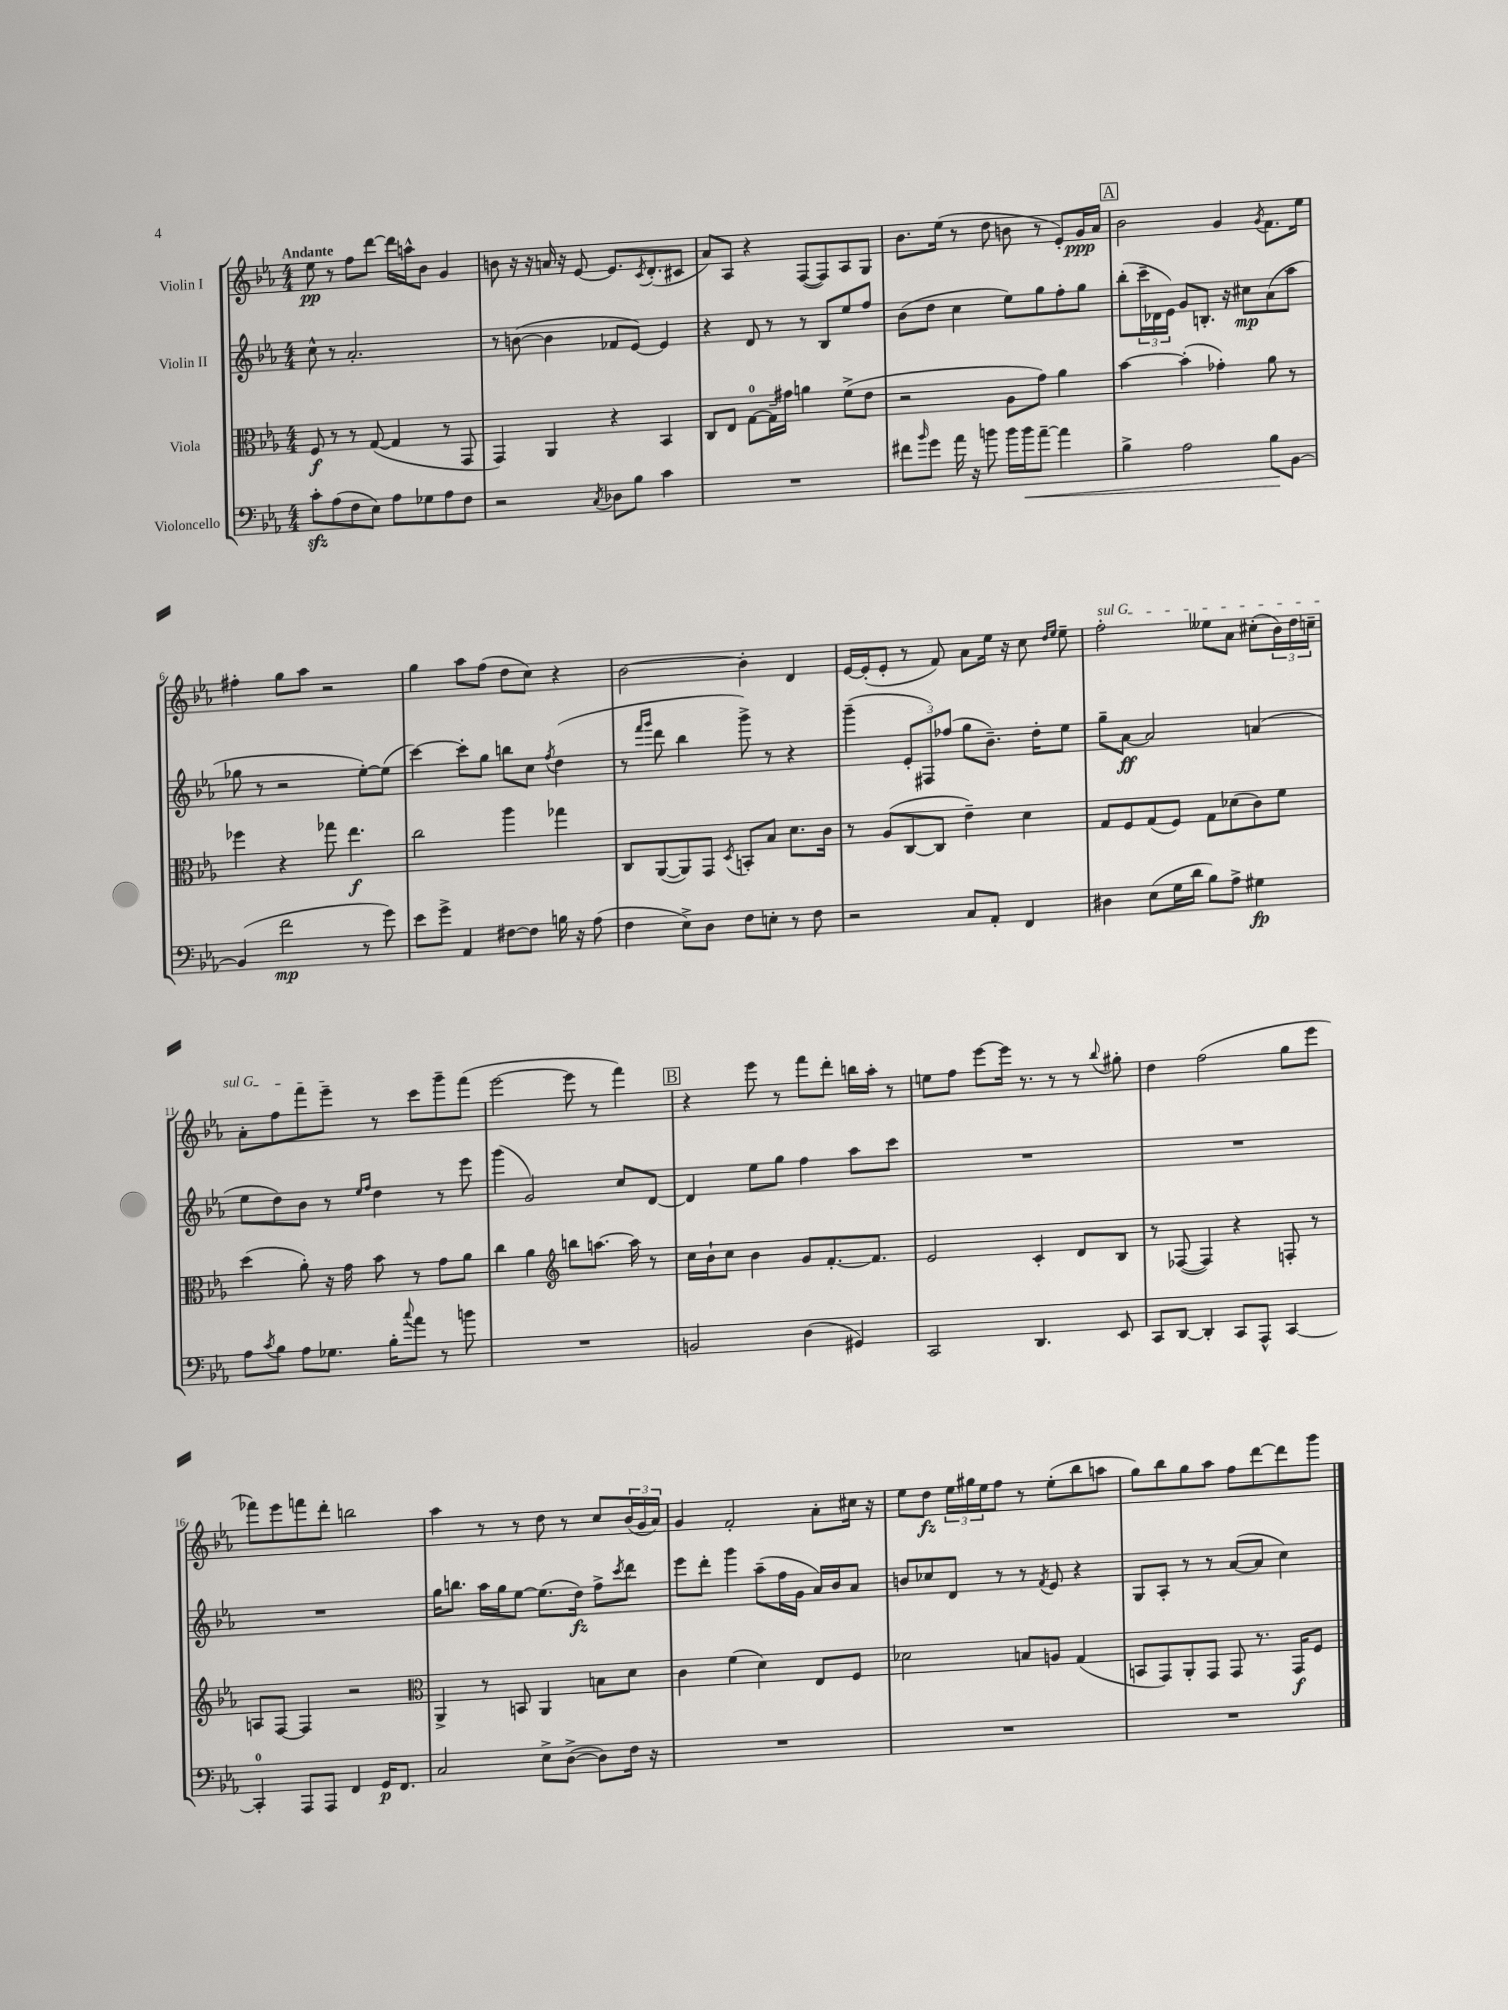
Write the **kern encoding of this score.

**kern	**dynam	**kern	**dynam	**kern	**dynam	**kern	**dynam
*part4	*part4	*part3	*part3	*part2	*part2	*part1	*part1
*staff4	*staff4	*staff3	*staff3	*staff2	*staff2	*staff1	*staff1
*I"Violoncello	*	*I"Viola	*	*I"Violin II	*	*I"Violin I	*
*clefF4	*	*clefC3	*	*clefG2	*	*clefG2	*
*k[b-e-a-]	*	*k[b-e-a-]	*	*k[b-e-a-]	*	*k[b-e-a-]	*
*M4/4	*	*M4/4	*	*M4/4	*	*M4/4	*
=1	=1	=1	=1	=1	=1	=1	=1
!	!	!	!	!	!	!LO:TX:a:B:t=Andante	!
8czz'\L	.	8F/	f	8cc^^\	.	8ee-\	pp
(8A-\	.	8r	.	8r	.	8r	.
8F\	.	8r	.	2.a-'/	.	8ff\L	.
8E-\J)	.	([8G/	.	.	.	[8ddd\J	.
8A-\L	.	4G/]	.	.	.	16ddd\LL]	.
.	.	.	.	.	.	16aan^^\J	.
8G-X\	.	.	.	.	.	8b-\J	.
8A-\	.	8r	.	.	.	4g/	.
8F\J	.	8GG/	.	.	.	.	.
=2	=2	=2	=2	=2	=2	=2	=2
2r	.	4GG/)	.	8r	.	8bn\	.
.	.	.	.	([8bn\	.	16r	.
.	.	.	.	.	.	16r	.
.	.	4AA-/	.	4b\]	.	16an/	.
.	.	.	.	.	.	16r	.
.	.	.	.	.	.	[8e-/	.
8qC/	.	.	.	.	.	.	.
8D-X\L	.	4r	.	8f-X/L	.	8.e-/L]	.
8B-\J	.	.	.	[8e-/J)	.	.	.
.	.	.	.	.	.	8qc/	.
.	.	.	.	.	.	(8.d'/	.
4c\	.	4BB-/	.	4e-/]	.	.	.
.	.	.	.	.	.	8c#X/J	.
=3	=3	=3	=3	=3	=3	=3	=3
1r	.	8C/L	.	4r	.	8a-/L)	.
.	.	8E-/J	.	.	.	8A-/J	.
.	.	[8G\L	.	8d/	.	4r	.
.	.	16G~\L]	.	8r	.	.	.
.	.	16g#X\JJ	.	.	.	.	.
.	.	4an\	.	8r	.	([8F/L	.
.	.	.	.	8B-/L	.	8F/])	.
.	.	(8f^\L	.	8ee-/	.	8A-/	.
.	.	8e-\J	.	8ff/J	.	8G/J	.
=4	=4	=4	=4	=4	=4	=4	=4
8f#X\L	.	2r	.	(8b-\L	.	8.b-\L	.
16qqb-/	.	.	.	.	.	.	.
8g\J	.	.	.	8dd\J	.	.	.
.	.	.	.	.	.	(16ee-\Jk	.
16a-\	.	.	.	4cc\	.	8r	.
16r	.	.	.	.	.	.	.
8bn\	.	.	.	.	.	8dd\	.
16b\LL	.	8A-\L	.	8ee-\L)	.	8bn\	.
!	!LO:HP:b	!	!	!	!	!	!
16b\J	<	.	.	.	.	.	.
[8a-~\J	.	8g\J)	.	8gg\	.	8r	.
4a-\]	.	4a-\	.	8ff'\	.	8e-'/L)	.
.	.	.	.	8gg\J	.	16g/L	ppp
.	.	.	.	.	.	16a-/JJ	.
!!LO:REH:place=s1:t=A
=5	=5	=5	=5	=5	=5	=5	=5
4B-^\	.	[4b-\	.	(8bb-'\L	.	2b-\	.
.	.	.	.	24ccc~\L	.	.	.
.	.	.	.	24d-X\	.	.	.
.	.	.	.	24e-\JJ)	.	.	.
2A-\	.	(4b-'\]	.	8g/L	.	.	.
.	.	.	.	8.Bn'/J	.	.	.
.	.	4g-X'\)	.	.	.	4g/	.
.	.	.	.	16r	.	.	.
.	.	.	.	8cc#X\L	mp	.	.
.	.	.	.	.	.	8qg/	.
8B-\L	.	8a-\	.	(8a-\	.	8.f\L	.
[8BB-\J	[	8r	.	8aa-\J	.	.	.
.	.	.	.	.	.	16ee-\Jk	.
!!LO:LB:g=z
=6	=6	=6	=6	=6	=6	=6	=6
(4BB-/]	.	4ff-X\	.	8gg-X\	.	4ff#X'\	.
.	.	.	.	8r	.	.	.
2f\	mp	4r	.	2r	.	8gg\L	.
.	.	.	.	.	.	8aa-\J	.
.	.	8gg-X\	.	.	.	2r	.
.	.	4.ee-\	f	.	.	.	.
8r	.	.	.	[8ee-'\L)	.	.	.
8g\)	.	.	.	(8ee-\J]	.	.	.
=7	=7	=7	=7	=7	=7	=7	=7
8e-\L	.	2cc\	.	[4ccc\)	.	4gg\	.
8g^\J	.	.	.	.	.	.	.
4AA-/	.	.	.	8ccc'\L]	.	8aa-\L	.
.	.	.	.	8gg\J	.	(8ff\J	.
[8F#X\L	.	4aa-\	.	8bbn\L	.	8dd\L	.
8F#\J]	.	.	.	8cc\J	.	8cc\J)	.
.	.	.	.	8qff/	.	.	.
16Bn\	.	4gg-X\	.	(4dd\	.	4r	.
16r	.	.	.	.	.	.	.
(8A-\	.	.	.	.	.	.	.
=8	=8	=8	=8	=8	=8	=8	=8
4F\	.	8C/L	.	8r	.	[2b-\	.
.	.	.	.	16qqfff/LL	.	.	.
.	.	.	.	16qqggg/JJ	.	.	.
.	.	([8AA-/	.	8ddd\	.	.	.
8E-^\L)	.	8AA-/])	.	4bb-\	.	.	.
8D\J	.	8GG/J	.	.	.	.	.
.	.	8qD/	.	.	.	.	.
8F\L	.	8BBn'/L	.	8ggg^\)	.	4b-'\]	.
8En'\J	.	8B-/J	.	8r	.	.	.
8r	.	8.d\L	.	4r	.	4d/	.
8F\	.	.	.	.	.	.	.
.	.	16c\Jk	.	.	.	.	.
=9	=9	=9	=9	=9	=9	=9	=9
2r	.	8r	.	(4ggg~\	.	[16e-/LL	.
.	.	.	.	.	.	(16e-'/J]	.
.	.	(8A-/L	.	.	.	8e-'/J	.
.	.	[8C/	.	12e-'/L	.	8r	.
.	.	.	.	12F#X/)	.	.	.
.	.	8C/J]	.	.	.	8f/)	.
.	.	.	.	(12ff-X/J	.	.	.
8C/L	.	4e-~\)	.	8gg\L	.	8a-\L	.
8AA-'/J	.	.	.	8.b-~\J)	.	16ee-\Jk	.
.	.	.	.	.	.	16r	.
4FF/	.	4d\	.	.	.	8cc\	.
.	.	.	.	16dd'\KL	.	.	.
.	.	.	.	.	.	16qqdd/LL	.
.	.	.	.	.	.	16qqee-/JJ	.
.	.	.	.	8ee-\J	.	8ee-~\	.
=10	=10	=10	=10	=10	=10	=10	=10
!	!	!	!	!	!	!LO:TX:a:i:t=sul G	!
4D#X\	.	8G/L	.	8gg~\L	.	2ff'\	.
.	.	8F/	.	[8a-\J	ff	.	.
(8E-\L	.	(8G/	.	2a-/]	.	.	.
16G\L	.	8F/J)	.	.	.	.	.
16d\JJ	.	.	.	.	.	.	.
8B-\L)	.	8G\L	.	.	.	8ee--X\L	.
8A-^\J	.	(8d-X\	.	.	.	8a-\J	.
4G#X\	fp	8c\)	.	(4an/	.	(8cc#X'\L	.
.	.	8f\J	.	.	.	24b-\L)	.
.	.	.	.	.	.	24dd\	.
.	.	.	.	.	.	24ccn~\JJ	.
!!LO:LB:g=z
=11	=11	=11	=11	=11	=11	=11	=11
8A-\L	.	(4dd\	.	8ee-\L	.	8a-'\L	.
8qc/	.	.	.	.	.	.	.
8B-\J	.	.	.	8dd\)	.	8ff\	.
8A-\L	.	8a-'\)	.	8b-\J	.	8fff\	.
8.G-X\J	.	16r	.	8r	.	8eee-~\J	.
.	.	16g\	.	.	.	.	.
.	.	.	.	16qqee-/LL	.	.	.
.	.	.	.	16qqff/JJ	.	.	.
.	.	8b-\	.	4dd\	.	8r	.
16B-'\KL	.	.	.	.	.	.	.
8qqcc/	.	.	.	.	.	.	.
8a-\J	.	8r	.	.	.	8ccc\L	.
8r	.	8g\L	.	8r	.	8ggg~\	.
8bn\	.	8a-\J	.	8eee-\	.	(8fff\J	.
=12	=12	=12	=12	=12	=12	=12	=12
1r	.	4cc\	.	(4ggg\	.	[2eee-\	.
.	.	4a-\	.	2g/)	.	.	.
*	*	*clefG2	*	*	*	*	*
.	.	8bbn\L	.	.	.	8eee-\]	.
.	.	[8.aan\J	.	.	.	8r	.
.	.	.	.	8cc/L	.	4fff\)	.
.	.	16aa\]	.	.	.	.	.
.	.	8r	.	[8d/J	.	.	.
!!LO:REH:place=s1:t=B
=13	=13	=13	=13	=13	=13	=13	=13
2BBn/	.	16cc\LL	.	4d/]	.	4r	.
.	.	16b-`\J	.	.	.	.	.
.	.	8cc\J	.	.	.	.	.
.	.	4b-\	.	8ee-\L	.	8eee-\	.
.	.	.	.	8gg\J	.	8r	.
(4D\	.	8g/L	.	4ff\	.	8fff\L	.
.	.	[8.f'/	.	.	.	8ddd'\J	.
4GG#X/)	.	.	.	8aa-\L	.	16bbn\LL	.
.	.	8.f/J]	.	.	.	16aa-'\JJ	.
.	.	.	.	8ccc\J	.	8r	.
=14	=14	=14	=14	=14	=14	=14	=14
2CC/	.	2e-/	.	1r	.	8een\L	.
.	.	.	.	.	.	8ff\J	.
.	.	.	.	.	.	[8eee-\L	.
.	.	.	.	.	.	16eee-\Jk]	.
.	.	.	.	.	.	8.r	.
4.DD/	.	4c'/	.	.	.	.	.
.	.	.	.	.	.	8r	.
.	.	8d/L	.	.	.	8r	.
.	.	.	.	.	.	8qqbb-/	.
8EE-/	.	8B-/J	.	.	.	8gg#X'\	.
=15	=15	=15	=15	=15	=15	=15	=15
8CC/L	.	8r	.	1r	.	4dd\	.
[8DD/J	.	([8F-X/	.	.	.	.	.
4DD'/]	.	4F-/])	.	.	.	(2ff\	.
8CC/L	.	4r	.	.	.	.	.
8AAA-^^/J	.	.	.	.	.	.	.
[4CC/	.	8Fn'/	.	.	.	8gg\L	.
.	.	8r	.	.	.	8eee-\J	.
!!LO:LB:g=z
=16	=16	=16	=16	=16	=16	=16	=16
4CC'/]	.	8An/L	.	1r	.	8fff-X\L)	.
.	.	[8F/J	.	.	.	8eee-\	.
8AAA-/L	.	4F/]	.	.	.	8fffn\	.
8AAA-/J	.	.	.	.	.	8ddd'\J	.
4FF/	.	2r	.	.	.	2bbn\	.
16GG/KL	p	.	.	.	.	.	.
8.FF/J	.	.	.	.	.	.	.
=17	=17	=17	=17	=17	=17	=17	=17
*	*	*clefC3	*	*	*	*	*
2C/	.	4AA-^/	.	16gg\KL	.	4aa-\	.
.	.	.	.	8.bbn\J	.	.	.
.	.	8r	.	16aa-\LL	.	8r	.
.	.	.	.	16gg\J	.	.	.
.	.	8BBn/	.	[8ee-\J	.	8r	.
8E-^\L	.	4AA-/	.	(8.ee-\L]	.	8dd\	.
([8D^\J	.	.	.	.	.	8r	.
.	.	.	.	16dd\Jk)	fz	.	.
8D\L])	.	8Bn\L	.	8ff^\L	.	8cc/L	.
.	.	.	.	8qccc/	.	.	.
16F\Jk	.	8d\J	.	8ddd\J	.	(24b-/L	.
.	.	.	.	.	.	24g/	.
16r	.	.	.	.	.	.	.
.	.	.	.	.	.	24a-/JJ)	.
=18	=18	=18	=18	=18	=18	=18	=18
1r	.	4c\	.	8eee-\L	.	4g/	.
.	.	.	.	8ddd'\J	.	.	.
.	.	(4f\	.	4ggg\	.	2f'/	.
.	.	4d\)	.	(8aa-~\L	.	.	.
.	.	.	.	16ff\L	.	.	.
.	.	.	.	16g\JJ	.	.	.
.	.	8E-/L	.	16a-/LL)	.	8a-'\L	.
.	.	.	.	16b-/J	.	.	.
.	.	8F/J	.	8a-/J	.	16cc#X\Jk	.
.	.	.	.	.	.	16r	.
=19	=19	=19	=19	=19	=19	=19	=19
1r	.	2d-X\	.	8bn/L	.	8ee-\L	.
.	.	.	.	8cc-X/	.	8dd\J	fz
.	.	.	.	8d/J	.	24ee-\LL	.
.	.	.	.	.	.	24gg#X\	.
.	.	.	.	.	.	24ee-\J	.
.	.	.	.	8r	.	8ff\J	.
.	.	8Bn/L	.	8r	.	8r	.
.	.	.	.	8qf/	.	.	.
.	.	8An/J	.	8e-/	.	(8ee-'\L	.
.	.	(4G/	.	4r	.	8bb-\	.
.	.	.	.	.	.	8aan\J	.
=20	=20	=20	=20	=20	=20	=20	=20
1r	.	8BBn/L	.	8G/L	.	8gg\L)	.
.	.	8GG/)	.	8A-'/J	.	8bb-\	.
.	.	8AA-'/	.	8r	.	8gg\	.
.	.	8GG/J	.	8r	.	8aa-\J	.
.	.	8GG/	.	([8a-/L	.	8ff\L	.
.	.	8.r	.	8a-/J]	.	[8ddd\	.
.	.	.	.	4cc\)	.	8ddd\]	.
.	.	16GG/KL	f	.	.	.	.
.	.	8F/J	.	.	.	8ggg\J	.
==	==	==	==	==	==	==	==
*-	*-	*-	*-	*-	*-	*-	*-
